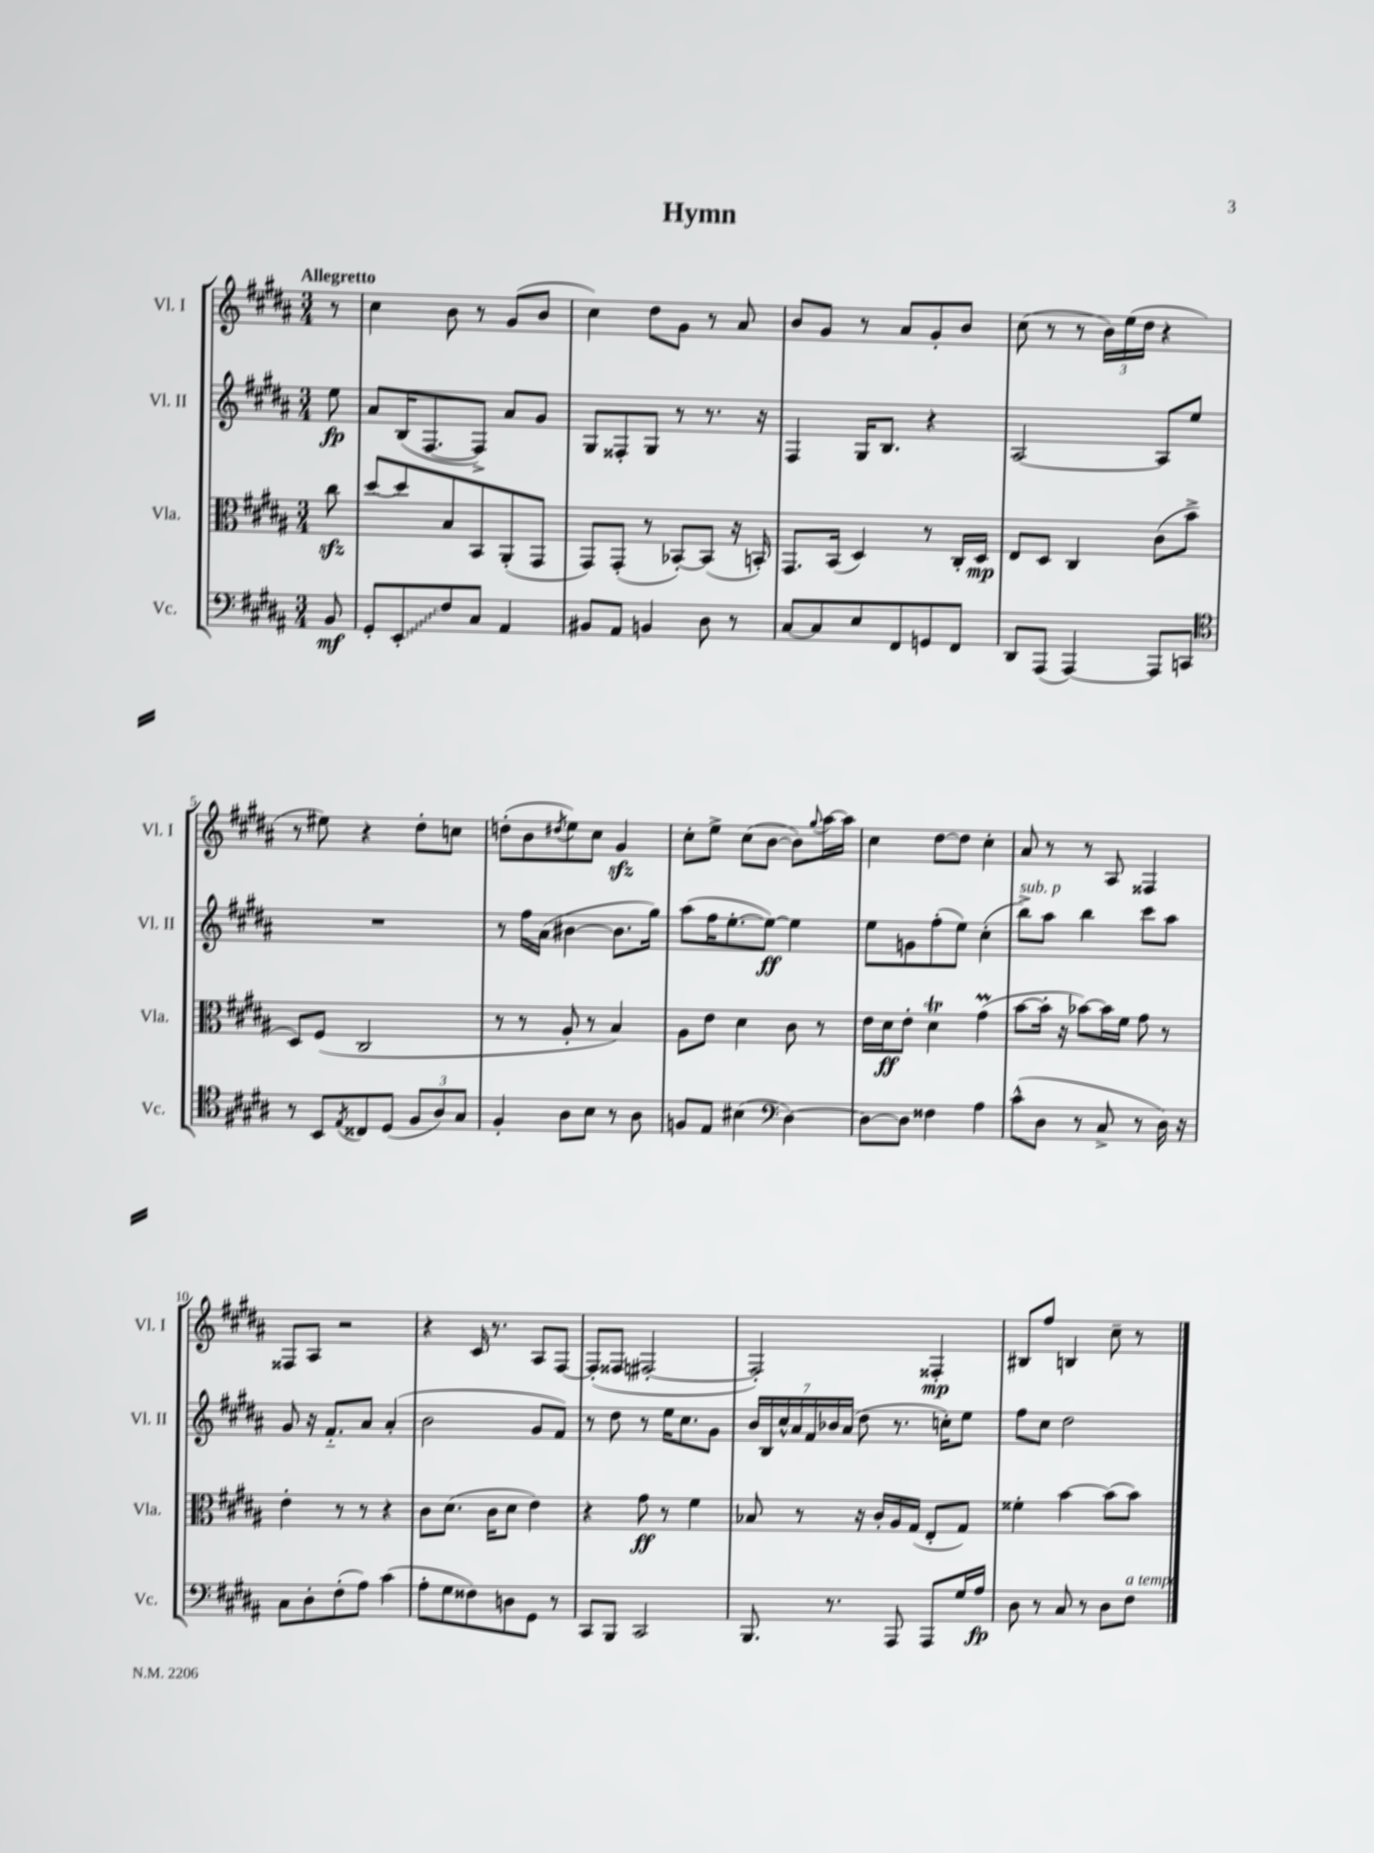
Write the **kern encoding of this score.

**kern	**kern	**kern	**kern
*staff4	*staff3	*staff2	*staff1
*clefF4	*clefC3	*clefG2	*clefG2
*k[f#c#g#d#a#]	*k[f#c#g#d#a#]	*k[f#c#g#d#a#]	*k[f#c#g#d#a#]
*M3/4	*M3/4	*M3/4	*M3/4
8BB	8cc#	8ee	8r
=	=	=	=
8GG#'	[8dd#	8a#	4cc#
8EE'	8dd#]	(16B	.
.	.	[8.F#	.
8F#	8B	.	8b
8C#	8BB	8F#^])	8r
4AA#	(8AA#'	8a#	(8g#
.	8GG#	8g#	8b
=	=	=	=
8BB#	8GG#)	8G#	4cc#)
8AA#	(8GG#'	8F##'	.
4BB	8r	8G#	8dd#
.	[8BB-')	8r	8g#
8D#	(8BB-]	8.r	8r
8r	16r	.	8a#
.	16BB')	16r	.
=	=	=	=
[8C#	8.GG#	4F#	8b
8C#]	.	.	8g#
.	(16BB	.	.
8E	4D#)	16G#	8r
.	.	8.B	.
8FF#	.	.	8a#
8GG	8r	4r	8g#'
8FF#	16C#'	.	8b
.	16D#	.	.
=	=	=	=
8DD#	8E	[2A#	(8cc#
(8AAA#	8D#	.	8r
[4AAA#)	4C#	.	8r
.	.	.	24b)
.	.	.	(24ee
.	.	.	24dd#
8AAA#]	(8c#	8A#]	4r
8CC	8b^	8ee	.
=	=	=	=
*clefC4	*	*	*
8r	8D#)	2.r	8r
8BB	(8F#	.	8ee#)
8qE	.	.	.
8C##	2C#	.	4r
(8D#	.	.	.
12F#	.	.	8dd#'
12A#)	.	.	.
.	.	.	8cc
12G#	.	.	.
=	=	=	=
4F#'	8r	8r	(8dd'
.	8r	16ff#	8b
.	.	(16a#	.
.	.	.	8qdd#
8A#	8A#'	[4b#	8ee)
8B	8r	.	8cc#
8r	4B)	8.b#]	4g#
8A#	.	.	.
.	.	16gg#)	.
=	=	=	=
8F	8A#	(8aa#	8cc#'
8E	8e	16ff#	8ee^
.	.	[8.ee'	.
(4B#	4d#	.	(8cc#
.	.	8ee_)	[8b
*clefF4	*	*	*
[4D#)	8c#	4ee]	8b])
.	.	.	8qqgg#
.	8r	.	[16aa#
.	.	.	16aa#]
=	=	=	=
8D#_	16e	8ee	4cc#
.	16d#	.	.
8D#]	8e'	8g	.
4F##	4d#	(8ff#'	[8dd#
.	.	8ee)	8dd#]
4A#	(4g#	(4cc#'	4cc#'
=	=	=	=
(8c#^^	[8b	8bb^)	8a#
8D#	16b']	8aa#	8r
.	16r	.	.
8r	[8b-)	4bb	8r
8C#^	16b-]	.	8A#
.	16f#	.	.
8r	8g#	8ccc#	4F##
16D#)	8r	8aa#	.
16r	.	.	.
=	=	=	=
8C#	4e'	8g#	8F##
8D#'	.	16r	8A#
.	.	8.f#'~	.
(8F#'	8r	.	2r
8A#)	8r	8a#	.
(4c#	4r	(4a#'	.
=	=	=	=
8A#'	8c#	2b	4r
8G#	(8.d#	.	.
8F##)	.	.	16c#
.	16c#	.	8.r
8D	8d#	.	.
8GG#	4e)	8g#	8A#
8r	.	8f#)	[8F#
=	=	=	=
8CC#	4r	8r	(8F#']
8BBB	.	8dd#	8F##
2CC#	8g#	8r	[2F#'
.	8r	16ee	.
.	.	8.cc#	.
.	4f#	.	.
.	.	8g#	.
=	=	=	=
8.BBB	8B-	28b	2F#'])
.	.	28B	.
.	.	28cc#^^	.
.	.	28a#	.
.	8r	.	.
.	.	28f#	.
.	.	28b-	.
8.r	.	.	.
.	.	(28a#	.
.	16r	8dd#	.
.	16c#'	.	.
8AAA#	16A#	8.r	.
.	(16G#	.	.
8AAA#	8E'	.	4F##'
.	.	16cc')	.
16G#	8G#)	8ee	.
16A#	.	.	.
=	=	=	=
8D#	4f##'	8ff#	8B#
8r	.	8cc#	8ff#
8C#	[4b	2dd#	4B
8r	.	.	.
8D#	(8b]	.	8cc#~
8F#	8b)	.	8r
==	==	==	==
*-	*-	*-	*-
